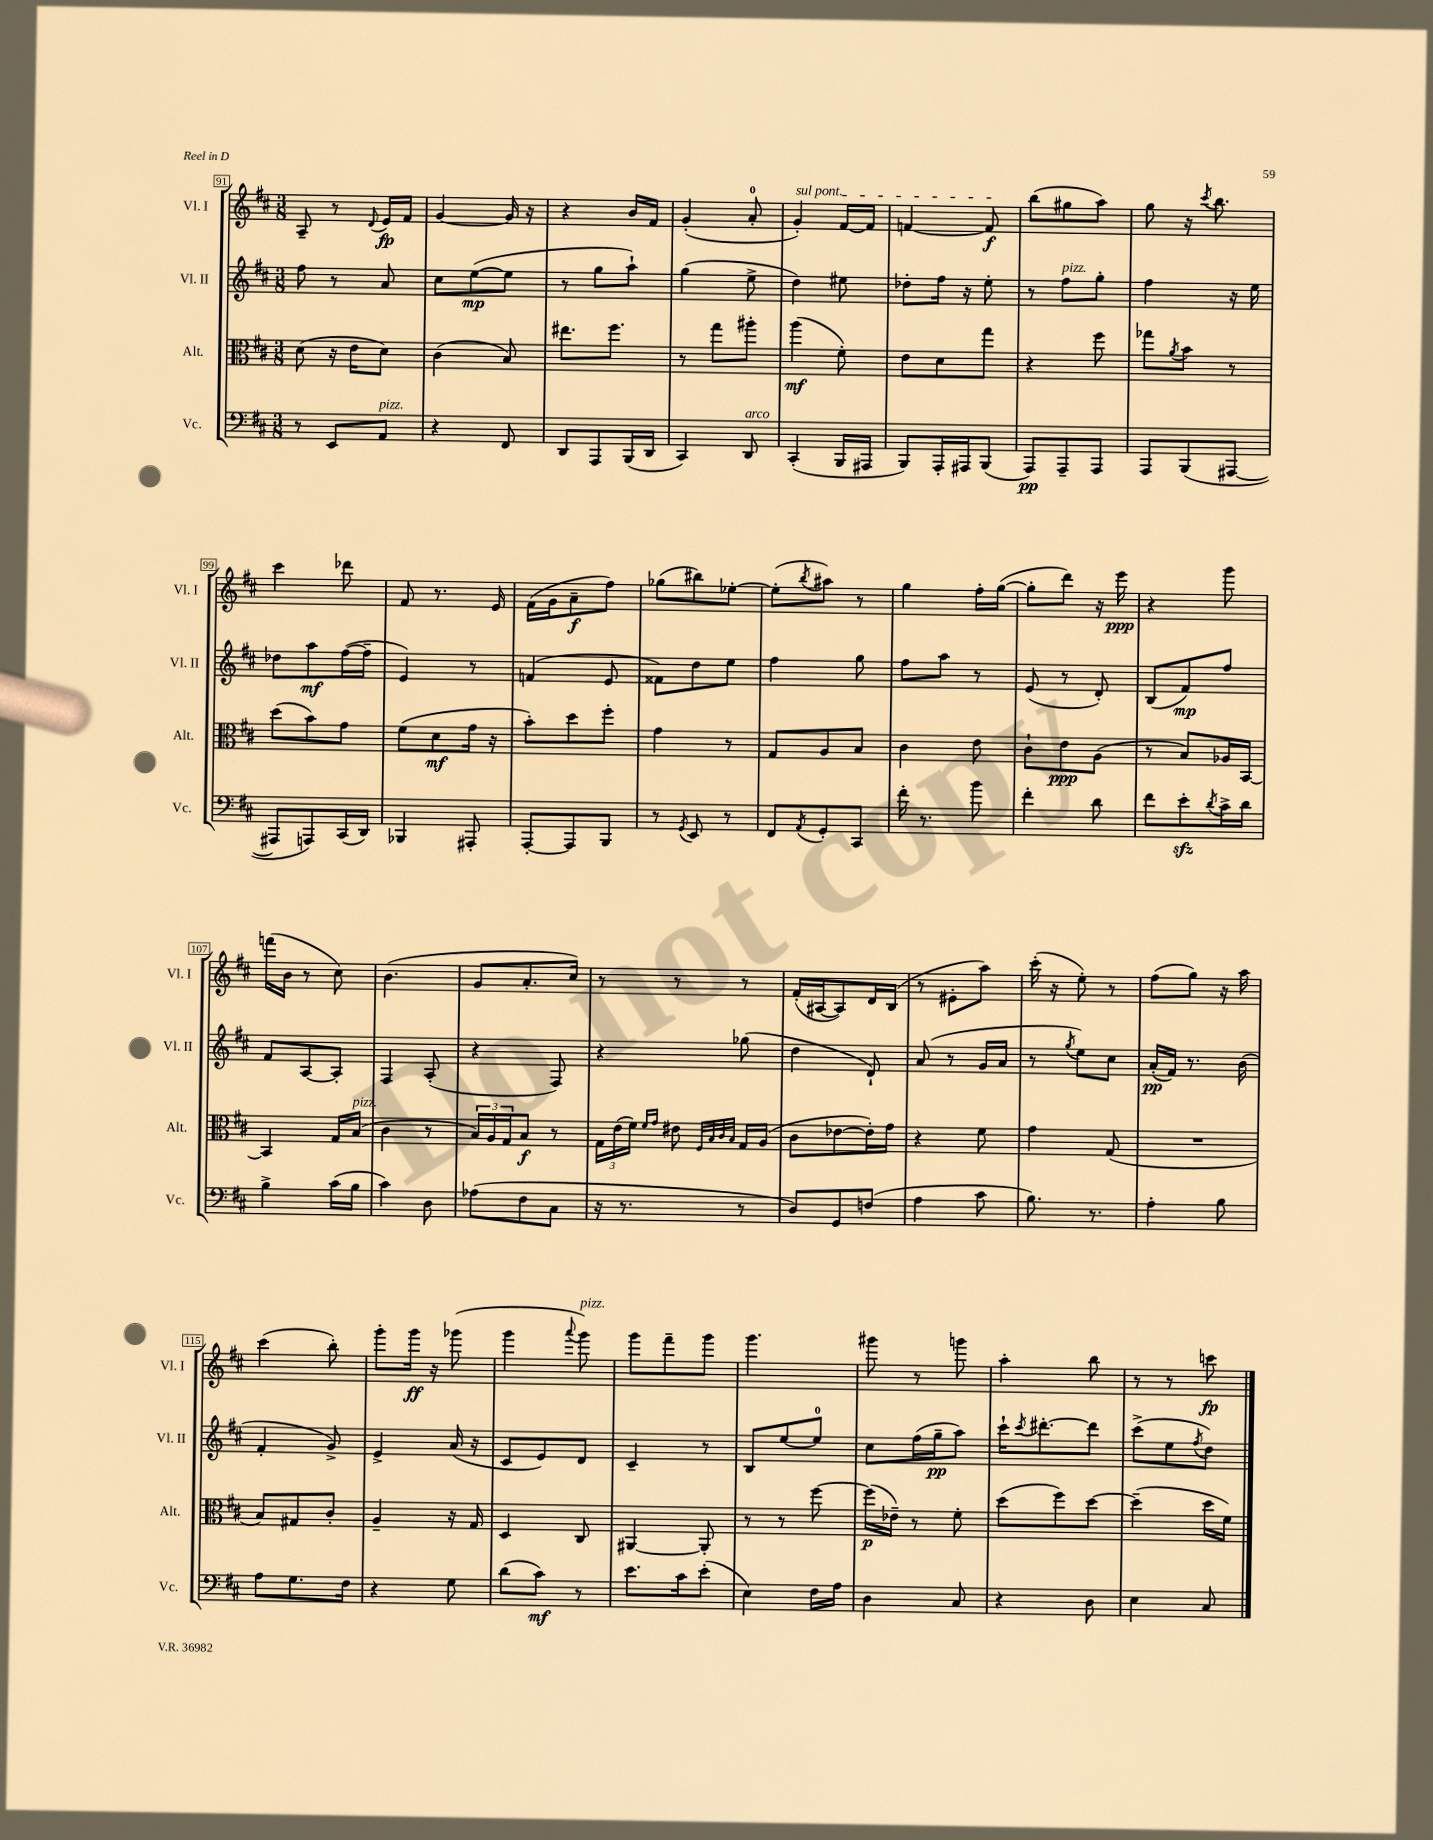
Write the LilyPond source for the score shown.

<<
\new StaffGroup <<
\new Staff = "s0" \with { instrumentName = "Vl. I" shortInstrumentName = "Vl. I" } {
    \clef treble \key d \major \numericTimeSignature \time 3/8
    a8-- r8 \appoggiatura { d'8 } e'16\fp fis'16 |
    g'4~ g'16 r16 |
    r4 b'16 fis'16 |
    g'4-.( a'8-0-. |
    \once \override TextSpanner.bound-details.left.text = \markup { \italic "sul pont." } g'4-.\startTextSpan) fis'16~ fis'16 |
    f'4~ f'8\f\stopTextSpan |
    b''8( gis''8 a''8) |
    g''8 r16 \acciaccatura { cis'''8 } b''8. |
    cis'''4 des'''8 |
    fis'8 r8. e'16 |
    fis'16( g'16 a'8--\f fis''8) |
    ges''8( bis''8) ees''8~-. |
    ees''8-.( \acciaccatura { b''8 } ais''8) r8 |
    g''4 fis''16-. g''16~( |
    g''8-. d'''8) r16 e'''16\ppp |
    r4 g'''8 |
    f'''16( b'16 r8 cis''8) |
    b'4.( |
    g'8 a'8.-. cis''16) |
    r8 r8 r8 |
    fis'16-.( ais16~ ais8) d'16 b16( |
    r8 eis'8-. a''8) |
    cis'''16-.( r16 e''8-.) r8 |
    fis''8( g''8) r16 a''16 |
    cis'''4( b''8-.) |
    g'''8-. g'''16\ff r16 ges'''8( |
    g'''4 \appoggiatura { a'''8 } g'''8^\markup { \italic "pizz." }) |
    g'''8 fis'''8-- g'''8 |
    g'''4. |
    gis'''8 r8 g'''8 |
    a''4-. b''8 |
    r8 r8 c'''8\fp \bar "|." |
}
\new Staff = "s1" \with { instrumentName = "Vl. II" shortInstrumentName = "Vl. II" } {
    \clef treble \key d \major \numericTimeSignature \time 3/8
    fis''8 r8 a'8 |
    cis''8 e''8~\mp( e''8 |
    r8 g''8 a''8-!) |
    g''4( e''8-> |
    d''4) eis''8 |
    des''8-. fis''16 r16 e''8-. |
    r8 fis''8^\markup { \italic "pizz." } g''8-. |
    fis''4 r16 e''16 |
    des''8 a''8\mf fis''16~( fis''16-- |
    e'4) r8 |
    f'4( e'8 |
    fisis'8) d''8 e''8 |
    fis''4 g''8 |
    fis''8 a''8 r8 |
    e'8( r8 d'8-.) |
    b8( fis'8\mp) fis''8 |
    fis'8 a8~ a8-. |
    fis4 a8-.( |
    r4 fis8) |
    r4 ges''8( |
    d''4 d'8-!) |
    a'8( r8 g'16 a'16 |
    r8 \acciaccatura { g''8 } e''8) cis''8 |
    a'16-.\pp( fis'16) r8. b'16( |
    fis'4-. g'8->) |
    e'4-> a'16( r16 |
    cis'8 e'8) d'8 |
    cis'4-- r8 |
    b8 e''8~ e''8-0 |
    cis''8 fis''16( g''16--\pp a''8) |
    cis'''16-! \acciaccatura { cis'''8 } dis'''8.~-. dis'''8 |
    cis'''8->( e''8 \acciaccatura { fis''8 } d''8) \bar "|." |
}
\new Staff = "s2" \with { instrumentName = "Alt." shortInstrumentName = "Alt." } {
    \clef alto \key d \major \numericTimeSignature \time 3/8
    d'8( r16 e'16 d'8) |
    cis'4( b8) |
    eis''8. fis''8. |
    r8 g''8 ais''8-. |
    a''4\mf( fis'8-.) |
    e'8 d'8 g''8 |
    r4 fis''8 |
    ges''8 \acciaccatura { a'8 } b'8 r8 |
    d''8( b'8) g'8 |
    fis'8( d'8\mf g'16 r16 |
    b'8-.) d''8 fis''8-. |
    g'4 r8 |
    g8 a8 b8 |
    cis'4 e'8 |
    cis'8-! e'8\ppp a8( |
    r8 b8) aes16 b,16~ |
    b,4 g16 b16^\markup { \italic "pizz." }( |
    cis'4 r8 |
    \tuplet 3/2 { b16) a16 g16 } b8\f r8 |
    \tuplet 3/2 { g16 e'16( fis'16) } \grace { fis'16 g'16 } eis'8 \grace { fis32 b32 cis'32 b32 } g16 a16( |
    cis'8 ees'8~ ees'16-.) g'16 |
    r4 fis'8 |
    g'4 g8( |
    R4. |
    b8) gis8 cis'8-. |
    a4-- r16 g16 |
    d4 cis8 |
    ais,4~ ais,8-. |
    r8 r8 fis''8~ |
    fis''16\p( ees'16--) r8 fis'8-. |
    d''8( fis''8) d''8~ |
    d''4--( d''16 fis'16) \bar "|." |
}
\new Staff = "s3" \with { instrumentName = "Vc." shortInstrumentName = "Vc." } {
    \clef bass \key d \major \numericTimeSignature \time 3/8
    r8 e,8 a,8^\markup { \italic "pizz." } |
    r4 fis,8 |
    d,8 a,,8 b,,16( d,16 |
    cis,4) d,8^\markup { \italic "arco" } |
    cis,4-.( b,,16 ais,,16 |
    b,,8) a,,16-. ais,,16 b,,8( |
    a,,8\pp) a,,8-- a,,8 |
    a,,8 b,,8( ais,,8~ |
    ais,,8 a,,8) cis,16( d,16) |
    bes,,4 ais,,8-. |
    a,,8~-. a,,8 b,,8 |
    r8 \acciaccatura { g,8 } e,8 r8 |
    fis,8 \acciaccatura { a,8 } g,8-. cis,8 |
    fis'16-. r8. b'8 |
    fis'4-. d'8 |
    fis'8 e'8-.\sfz \acciaccatura { d'8 } cis'16-> d'16 |
    b4-> cis'16( b16 |
    cis'4) d8 |
    aes8( fis8 cis8 |
    r16 r8. r8 |
    d8) g,8 f8( |
    a4 cis'8 |
    b8.) r8. |
    a4-. b8 |
    a8 g8. fis16 |
    r4 g8 |
    d'8( cis'8\mf) r8 |
    e'8. cis'16 e'8-.( |
    e4) fis16 a16 |
    d4 cis8 |
    r4 d8 |
    e4 cis8 \bar "|." |
}
>>
>>
\layout { \context { \Score currentBarNumber = #91 \override BarNumber.stencil = #(make-stencil-boxer 0.1 0.3 ly:text-interface::print) } }
